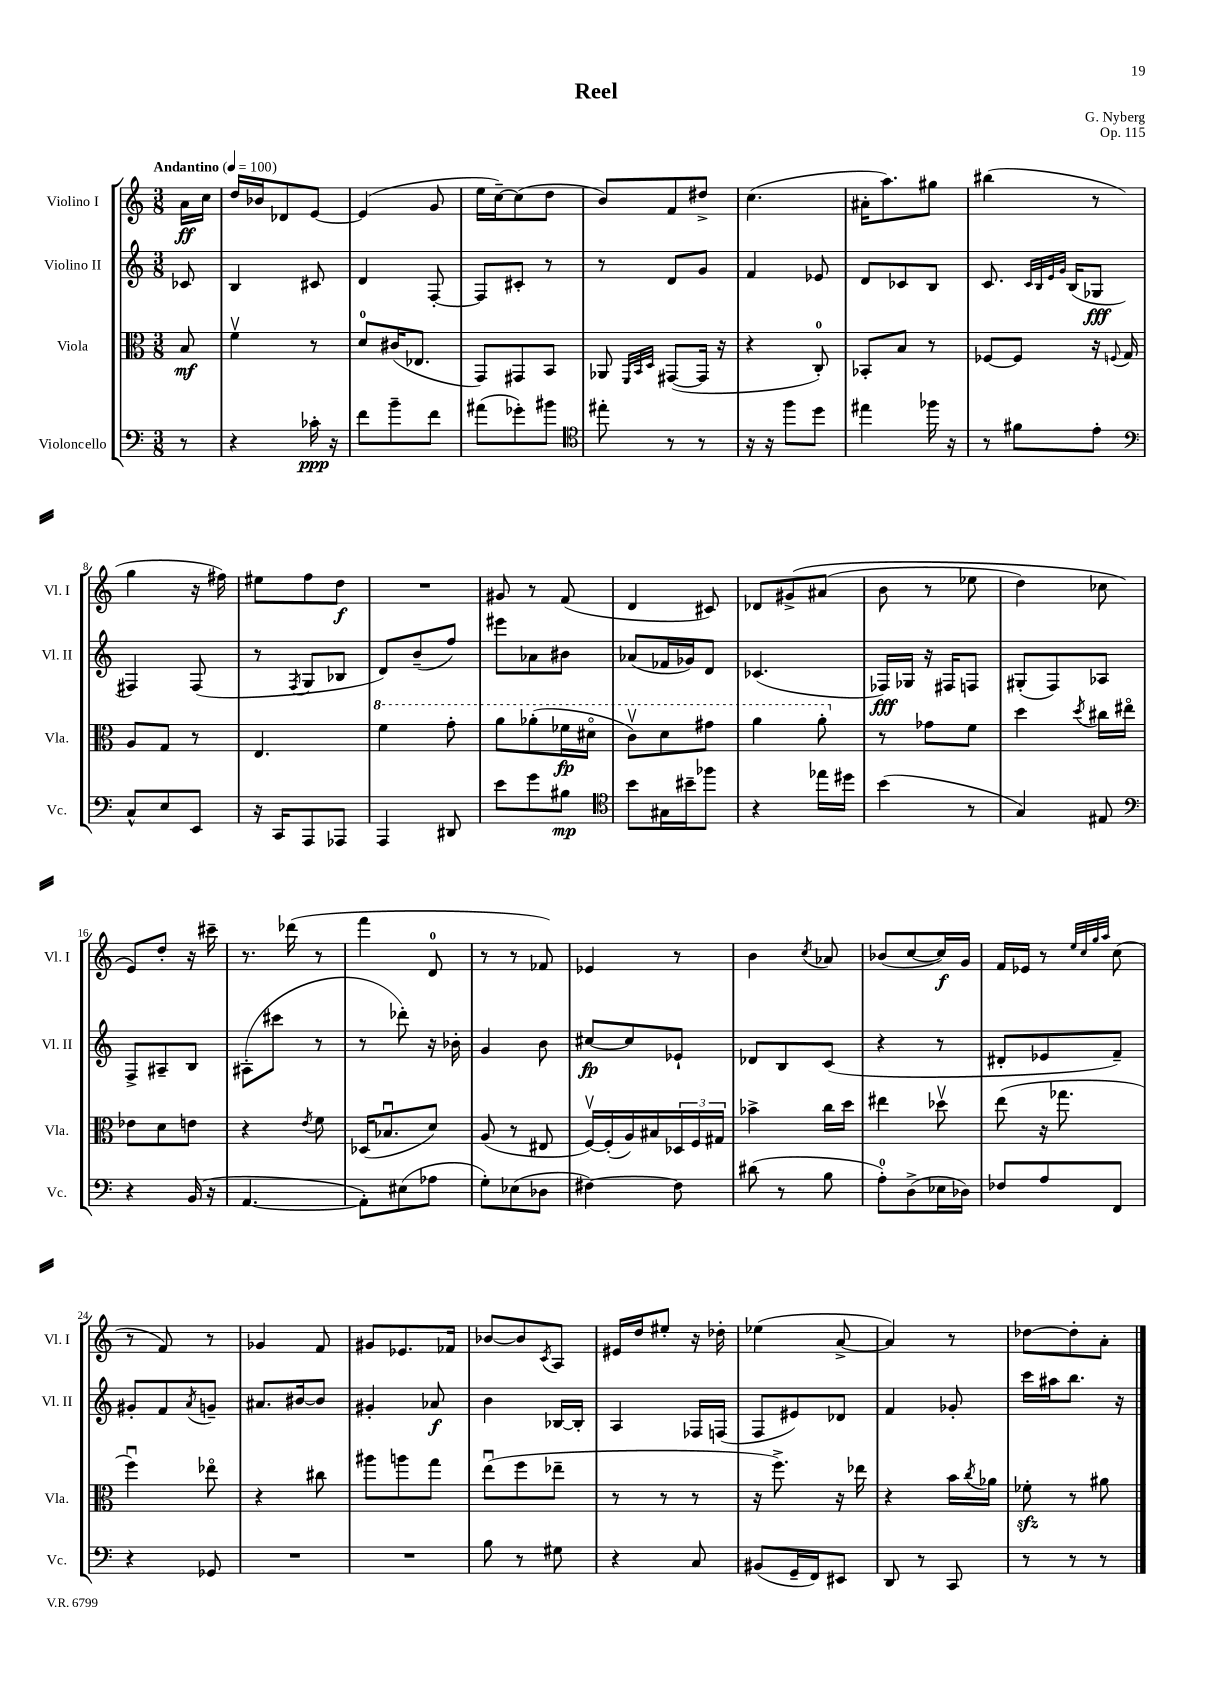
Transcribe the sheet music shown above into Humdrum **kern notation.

**kern	**kern	**kern	**kern
*staff4	*staff3	*staff2	*staff1
*clefF4	*clefC3	*clefG2	*clefG2
*k[]	*k[]	*k[]	*k[]
*M3/8	*M3/8	*M3/8	*M3/8
*MM100	*MM100	*MM100	*MM100
8r	8B	8c-	16a
.	.	.	16cc
=	=	=	=
4r	4fv	4B	16dd
.	.	.	16b-
.	.	.	8d-
16c-'	8r	8c#	[8e
16r	.	.	.
=	=	=	=
8f	8d	4d	(4e]
8b~	(16c#	.	.
.	8.E-	.	.
8f	.	[8F'	8g
=	=	=	=
(8a#	8GG)	8F]	16ee
.	.	.	[16cc~)
8g-')	8GG#	8c#'	(8cc]
8b#	8BB	8r	8dd
=	=	=	=
*clefC4	*	*	*
8ee#'	8AA-	8r	8b)
.	32qqFF	.	.
.	32qqBB	.	.
.	32qqD	.	.
8r	([8GG#	8d	8f
8r	16GG#]	8g	8dd#^
.	16r	.	.
=	=	=	=
16r	4r	4f	(4.cc
16r	.	.	.
8ff	.	.	.
8dd	8C')	8e-	.
=	=	=	=
4ee#	8BB-'	8d	16a#'
.	.	.	8.aa)
.	8B	8c-	.
16ff-	8r	8B	8gg#
16r	.	.	.
=	=	=	=
8r	[8F-	8.c	(4bb#
8f#	8F-]	.	.
.	.	32qqc	.
.	.	32qqB	.
.	.	32qqe	.
.	.	32qqg	.
.	.	(16B	.
8e'	16r	8G-	8r
.	8qqF	.	.
.	16G	.	.
=	=	=	=
*clefF4	*	*	*
8C^^	8A	4F#)	4gg
8E	8G	.	.
8EE	8r	(8F#	16r
.	.	.	16ff#)
=	=	=	=
16r	4.E	8r	8ee#
16CC	.	.	.
.	.	8qF	.
8AAA	.	8G	8ff
8AAA-	.	8B-	8dd
=	=	=	=
4AAA	4ff	8d)	4.r
.	.	(8b~	.
8DD#	8gg'	8ff)	.
=	=	=	=
8e	8aa	8eee#	8g#
8g	(8aa-'	8a-	8r
8B#	16ff-	8b#	(8f
.	16dd#o	.	.
=	=	=	=
*clefC4	*	*	*
8b	8ccv)	(8a-	4d
16G#	8dd	16f-	.
16b#~	.	16g-)	.
8ff-	8gg#	8d	8c#)
=	=	=	=
4r	4aa	(4.c-	8d-
.	.	.	&(8g#^
16ee-	8aa'	.	(8a#
16dd#	.	.	.
=	=	=	=
(4b	8r	16F-)	8b
.	.	16G-	.
.	8g-	16r	8r
.	.	16F#	.
8r	8f	8F	8ee-
=	=	=	=
4G)	4dd	(8G#'	4dd)
.	.	8F)	.
.	8qdd	.	.
8E#	16cc#	8A-	8cc-
.	16ee#o	.	.
=	=	=	=
*clefF4	*	*	*
4r	8e-	8F^	8e&)
.	8d	8A#~	8dd'
(16BB	8e	8B	16r
16r	.	.	16ccc#~
=	=	=	=
[4.AA	4r	(8A#'	8.r
.	.	8ccc#	.
.	.	.	(16ddd-
.	8qe	.	.
.	8f	8r	8r
=	=	=	=
8AA'])	(16D-	8r	4fff
.	8.B-u	.	.
(8E#	.	8ddd-')	.
8A-	8d)	16r	8d
.	.	16b-'	.
=	=	=	=
8G')	(8A	4g	8r
(8E-	8r	.	8r
8D-	8E#	8b	8f-)
=	=	=	=
[4F#)	[16Fv)	[8cc#	4e-
.	(16F']	.	.
.	16A)	8cc#]	.
.	16B#	.	.
8F#]	24D-	8e-`	8r
.	24F	.	.
.	24G#	.	.
=	=	=	=
(8d#	4b-^	8d-	4b
8r	.	8B	.
.	.	.	8qcc
8B	16cc	(8c	8a-
.	16dd	.	.
=	=	=	=
8A')	4ee#	4r	(8b-
(8D^	.	.	[8cc
16E-	8dd-v	8r	16cc])
16D-)	.	.	16g
=	=	=	=
8F-	(8ee	8d#'	16f
.	.	.	16e-
8A	16r	8e-	8r
.	8.gg-	.	.
.	.	.	32qqee
.	.	.	32qqcc
.	.	.	32qqgg
.	.	.	32qqaa
8FF	.	8f~)	(8cc
=	=	=	=
4r	4ffu)	8g#'	8r
.	.	8f	8f)
.	.	8qa	.
8GG-	8ee-o	8g~	8r
=	=	=	=
4.r	4r	8.a#	4g-
.	.	[16b#	.
.	8cc#	8b#]	8f
=	=	=	=
4.r	8aa#	4g#'	8g#
.	8aa	.	8.e-
.	8gg	8a-	.
.	.	.	16f-
=	=	=	=
8B	(8eeu	4b	[8b-
8r	8ff	.	8b-]
.	.	.	8qc
8G#	8ee-~	[16B-	8A
.	.	16B-']	.
=	=	=	=
4r	8r	4A	16e#
.	.	.	16dd
.	8r	.	8ee#'
8C	8r	16F-	16r
.	.	(16F	16dd-'
=	=	=	=
(8BB#	16r	8F	(4ee-
.	8.ff^)	.	.
16GG~	.	8e#)	.
16FF)	.	.	.
8EE#	16r	8d-	[8a^
.	16ee-	.	.
=	=	=	=
8DD	4r	4f	4a])
8r	.	.	.
8CC	16b	8g-'	8r
.	8qcc	.	.
.	16a-	.	.
=	=	=	=
8r	8f-'	16ccc	[8dd-
.	.	16aa#	.
8r	8r	8.bb	8dd-']
8r	8a#	.	8a'
.	.	16r	.
==	==	==	==
*-	*-	*-	*-
